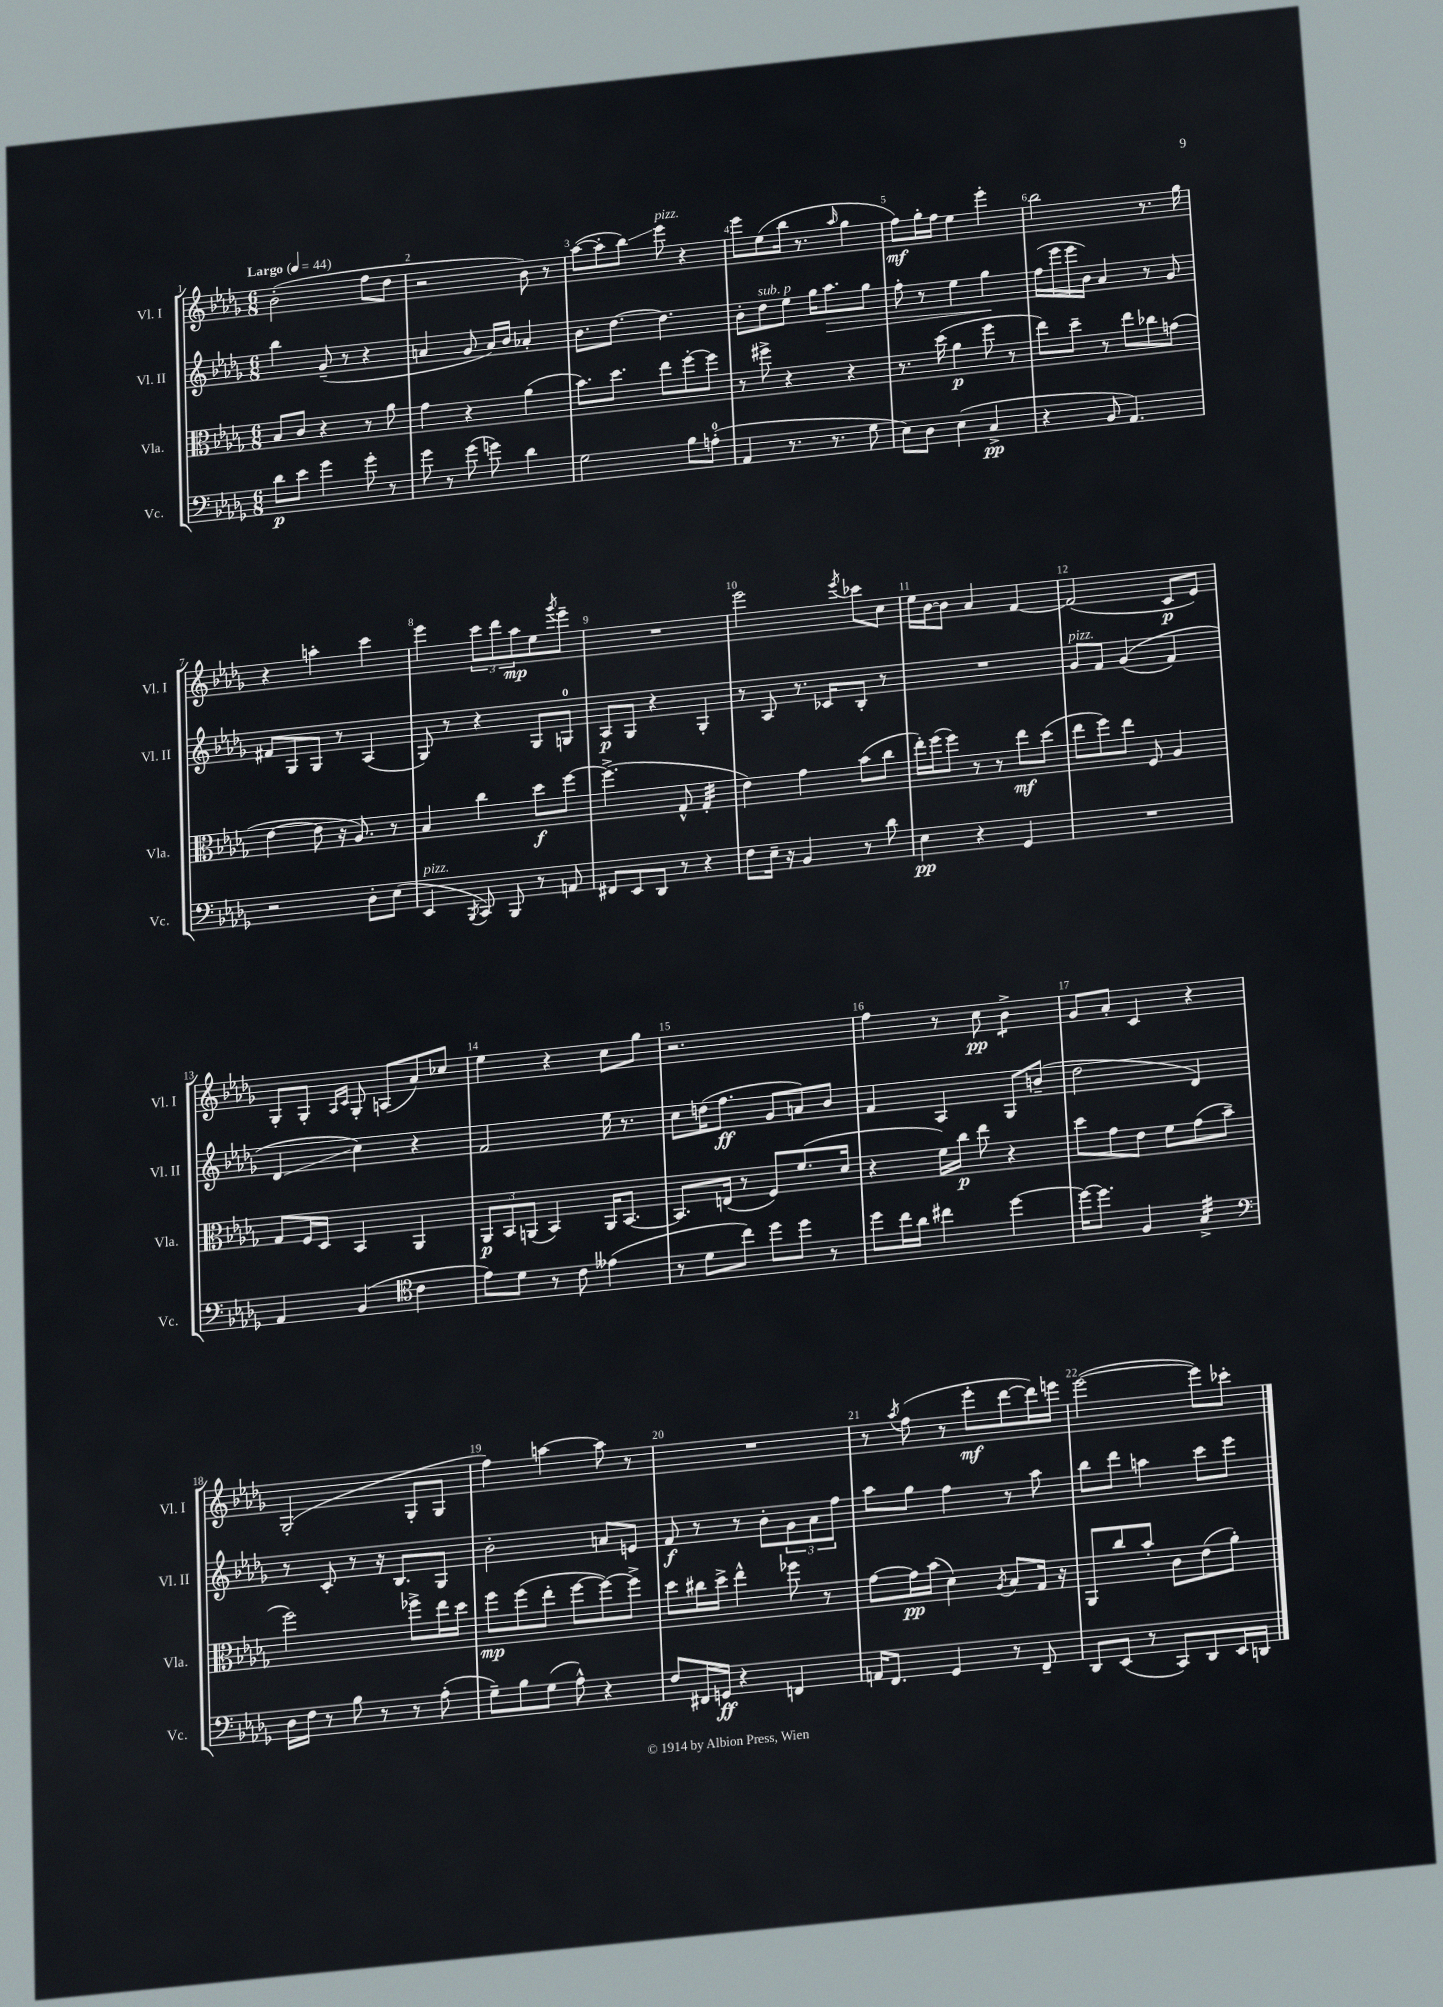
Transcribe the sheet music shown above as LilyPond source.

<<
\new StaffGroup <<
\new Staff = "s0" \with { instrumentName = "Vl. I" shortInstrumentName = "Vl. I" } {
    \clef treble \key des \major \numericTimeSignature \time 6/8 \tempo "Largo" 4 = 44
    bes'2-.( f''8 des''8 |
    r2 bes'8) r8 |
    aes''8~( aes''8-. bes''8\glissando) ees'''8^\markup { \italic "pizz." } r4 |
    ees'''8 ees''8( bes''16 r8. \grace { aes''16 } ges''4 |
    f''8\mf) ges''16-. f''16 ees''4 ees'''4-. |
    bes''2 r8. ges''16 |
    r4 a''4-. c'''4 |
    ees'''4 \tuplet 3/2 { c'''8 des'''8 aes''8\mp } ees''8 \acciaccatura { ges'''8 } ees'''8-- |
    R2. |
    ees'''2 \acciaccatura { ees'''8 } ces'''8 c''8 |
    ees''16 bes'16~ bes'8 aes'4 f'4~ |
    f'2( c'8\p ees'8) |
    ges8-. ges8-. \grace { aes16 c'16 } ges8-. a8( aes'8) ces''8 |
    ees''4 r4 c''8 ges''8 |
    r2. |
    f''4 r8 c''8\pp bes'4:8-> |
    ges'8 aes'8-. c'4 r4 |
    ges2-.( ges8-. ges8 |
    f''4) a''4~ a''8 r8 |
    R2. |
    r8 \acciaccatura { aes''8 } f''8( r8 ees'''8-.\mf des'''8~ des'''16) e'''16 |
    ees'''2~( ees'''8) ces'''8-. \bar "|." |
}
\new Staff = "s1" \with { instrumentName = "Vl. II" shortInstrumentName = "Vl. II" } {
    \clef treble \key des \major \numericTimeSignature \time 6/8
    bes''4 ges'8--( r8 r4 |
    a'4 ges'8 a'16) bes'16 aes'4-. |
    bes'8. des''8.~ des''4. |
    bes'8-. des''8^\markup { \italic "sub. p" } ees''8 ges''16 aes''8.\> ges''8 |
    f''8-. r8 ees''4 ges''4\! |
    f''16( ees'''16 ees'''16 bes'16) aes'4 r8 ges'8 |
    fis'8 ges8 ges8 r8 aes4( |
    ges8) r8 r4 ges8 g8-0 |
    aes8\p ges8 r4 ges4-. |
    r8 aes8 r8. ces'16 bes8-. r8 |
    R2. |
    ges'8^\markup { \italic "pizz." } f'8 ges'4(\( f'4) |
    des'4\glissando c''4\) r4 |
    f'2 ees''16 r8. |
    c''8 d''16( f''8.\ff ges'8 a'8) bes'8 |
    f'4 aes4 ges8 b'8--( |
    des''2 des'4) |
    r8 c'8-. r8 r16 bes8. ges8 |
    bes'2-. a'8 e'8 |
    f'8\f r8 r8 bes'8-. \tuplet 3/2 { ges'8 aes'8 f''8 } |
    aes''8 ges''8 f''4 r8 aes''8 |
    bes''8 des'''8 a''4 c'''8 ees'''8 \bar "|." |
}
\new Staff = "s2" \with { instrumentName = "Vla." shortInstrumentName = "Vla." } {
    \clef alto \key des \major \numericTimeSignature \time 6/8
    bes8 c'8 r4 r8 aes'8 |
    ges'4 r4 aes'4( |
    bes'8.) des''8. ees''8 f''8~-. f''8 |
    r8 fis''8-> r4 r4 |
    r8. des''16( aes'4\p f''8 r8 |
    ees''8) des''8-- r8 ees''8 ces''8 g'8( |
    ees'4~ ees'8 r16 aes8.) r8 |
    bes4 c''4 des''8\f f''8~ |
    f''4.->( ges8-^ ges4:32-. |
    ees'4) ges'4 bes'8( c''8 |
    ees''16-.) f''16( f''8) r8 r8 ees''8\mf des''8( |
    ees''8 f''8) ees''8 f8 aes4 |
    ges8 f16 des16 bes,4 aes,4 |
    \tuplet 3/2 { aes,8\p bes,8 a,8( } bes,4) a,16 bes,8.~ |
    bes,8. e16( r8 f8) f'8.( des'16 |
    r4 f'16) c''16\p ees''8 r4 |
    des''8 ges'8 ees'8 f'8 ges'8( bes'8-- |
    f''2) fes''8-> ees''16 des''16 |
    f''8\mp f''8( ees''8-. f''8~ f''8~) f''8-> |
    des''8 cis''16 des''16-> ees''4-^ fes''8 r8 |
    ges'8~ ges'16\pp bes'16( des'4) \acciaccatura { aes8 } bes8 ges16 r16 |
    aes,8 c''8 bes'8-. c'8 ees'8( aes'8-.) \bar "|." |
}
\new Staff = "s3" \with { instrumentName = "Vc." shortInstrumentName = "Vc." } {
    \clef bass \key des \major \numericTimeSignature \time 6/8
    des'8\p ees'8 ges'4 ges'8-. r8 |
    ges'8 r8 ges'8( g'8) des'4 |
    ges2 bes8 a8-0-.( |
    aes,4 r8. r8. ges8 |
    ees8) des8 ees4( c4->\pp |
    r4 bes,8 aes,4.) |
    r2 des8-. ees8( |
    ees,4^\markup { \italic "pizz." } \acciaccatura { bes,,8 } c,8) bes,,8 r8 a,8 |
    fis,8 ees,8 des,8 r8 r4 |
    f8 ees16-- r16 bes,4 r8 des'8 |
    ees4\pp r4 ges,4 |
    R2. |
    aes,4 bes,4( \clef tenor c'4 |
    ees'8) des'8 r8 c'8 eeses'4( |
    r8 des'8 c''8) des''8 des''8 r8 |
    des''8 c''16 aes'16 cis''4 des''4~ |
    des''16~ des''8. f4 ges4:32-> |
    \clef bass des16 f16 r8 bes8 r8 r8 aes8-.( |
    ges8--) bes8 ges8( aes8-^) r4 |
    f8 fis,16 g,16\ff r4 f,4 |
    a,16 f,8. ges,4 r8 f,8-- |
    des,8 ees,8( r8 c,8) des,8 ees,16 d,16 \bar "|." |
}
>>
>>
\layout { \context { \Score \override BarNumber.break-visibility = ##(#f #t #t) barNumberVisibility = #all-bar-numbers-visible } }
